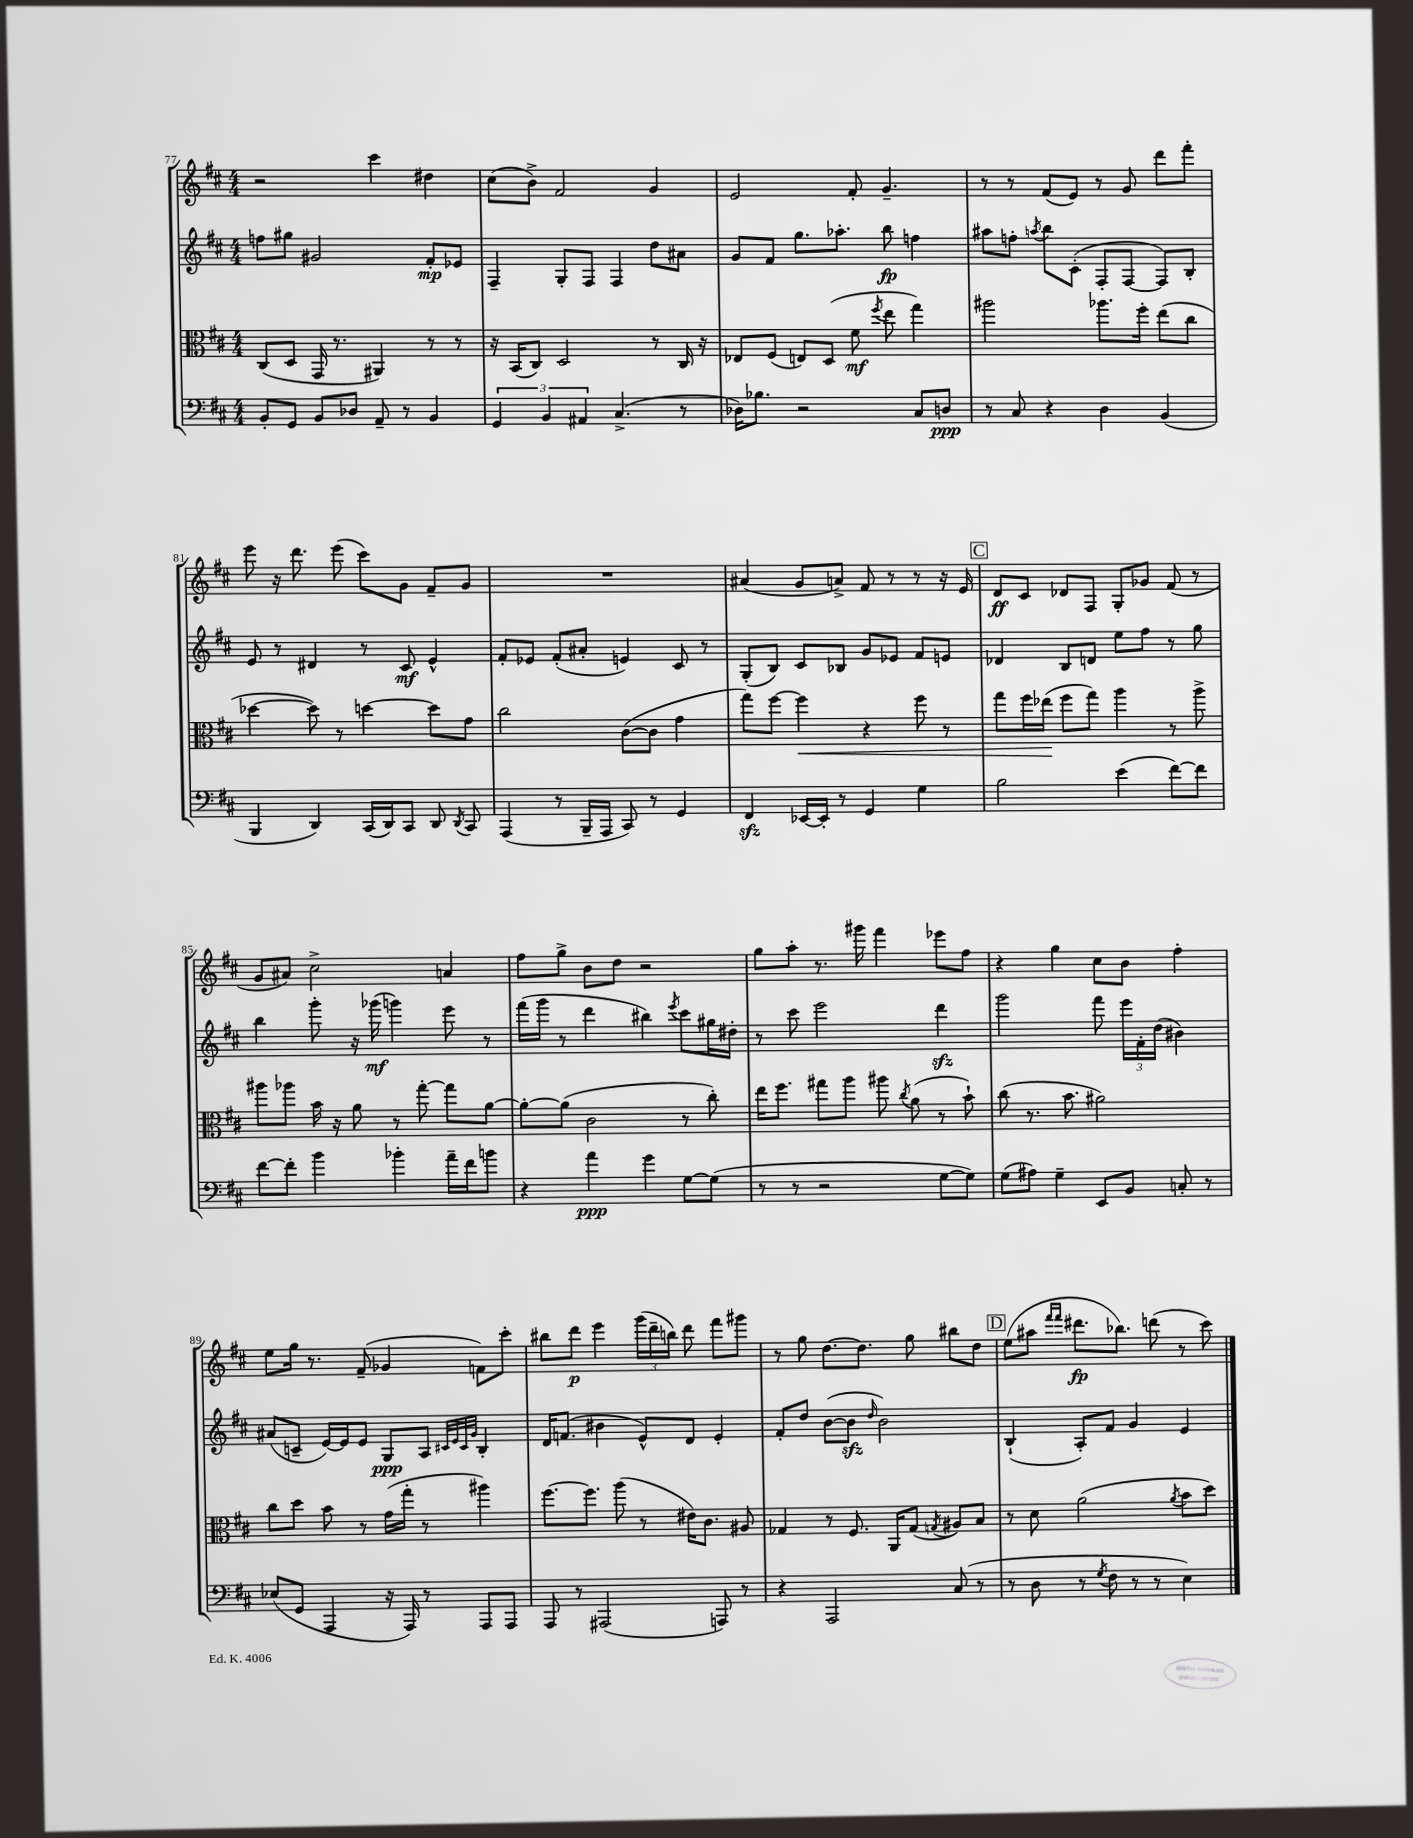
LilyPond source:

<<
\new StaffGroup <<
\new Staff = "s0" {
    \clef treble \key d \major \numericTimeSignature \time 4/4
    \autoBeamOff r2 cis'''4 dis''4 |
    cis''8[( b'8]->) fis'2 g'4 |
    e'2 fis'8-. g'4.-- |
    r8 r8 fis'8[( e'8]) r8 g'8 d'''8[ fis'''8]-. |
    e'''8 r16 d'''8. e'''8( cis'''8[) g'8] fis'8[-- g'8] |
    R1 |
    ais'4( g'8[ a'8]->) fis'8 r8 r8 r16 e'16 |
    \mark \markup { \box "C" } d'8[\ff cis'8] des'8[ fis8] g8[-. ges'8] fis'8( r8 |
    g'8[ ais'8]) cis''2-> a'4 |
    fis''8[ g''8]-> b'8[ d''8] r2 |
    g''8[ a''8]-. r8. gis'''16 fis'''4 ees'''8[ fis''8] |
    r4 g''4 cis''8[ b'8] fis''4-. |
    e''8[ g''16] r8. fis'8--( ges'4 f'8[) cis'''8]-. |
    bis''8[ d'''8]\p e'''4 \tuplet 3/2 { g'''16[( d'''16-- b''16]) } d'''8 fis'''8[ gis'''8] |
    r8 g''8 d''8.[~ d''8.] g''8 bis''8[ d''8] |
    \mark \markup { \box "D" } e''8[( ais''8] \grace { fis'''16[ fis'''16] } dis'''8.[\fp bes''8.]) d'''8( r8 cis'''8) \bar "|." |
}
\new Staff = "s1" {
    \clef treble \key d \major \numericTimeSignature \time 4/4
    \autoBeamOff f''8[ gis''8] gis'2 fis'8[-.\mp ees'8] |
    fis4-- g8[-. fis8] fis4 d''8[ ais'8] |
    g'8[ fis'8] g''8.[ aes''8.]-. b''8\fp f''4 |
    ais''8[ f''8]-. \acciaccatura { a''8 } b''8[ cis'8]-.( fis8[-. fis8]~ fis8[) b8]-. |
    e'8 r8 dis'4 r8 cis'8\mf e'4-^ |
    fis'8[-. ees'8] fis'8[-.( ais'8]-. e'4) cis'8 r8 |
    g8[-.( b8]) cis'8[ bes8] g'8[ ees'8] fis'8[ e'8] |
    \mark \markup { \box "C" } des'4 b8[ d'8] e''8[ fis''8] r8 g''8 |
    b''4 g'''8-. r16 ges'''16\mf( g'''4) e'''8 r8 |
    fis'''16[( g'''16] r8 d'''4 bis''4) \acciaccatura { e'''8 } cis'''8[ gis''16 dis''16]-. |
    r8 cis'''8 e'''2 d'''4\sfz |
    g'''2 fis'''8 \tuplet 3/2 { e'''16[ fis'16-. d''16]( } bis'4) |
    ais'8[( c'8]-- e'16[~) e'16 e'8] g8[\ppp a8] \grace { cis'32[ e'32 cis'32 g'32] } b4-. |
    d'16[ f'8.]( bis'4 e'8[-^) d'8] e'4-. |
    fis'8[-. d''8] b'8[~( b'8]\sfz \grace { d''16 } b'2) |
    \mark \markup { \box "D" } b4-!( a8[-.) fis'8] g'4 e'4 \bar "|." |
}
\new Staff = "s2" {
    \clef alto \key d \major \numericTimeSignature \time 4/4
    \autoBeamOff cis8[( d8] g,16 r8. ais,4) r8 r8 |
    r16 b,16[( cis8]) d2 r8 cis16 r16 |
    ees8[ fis8]( e8[) d8]( fis'8\mf \acciaccatura { fis''8 } e''8 g''4) |
    ais''2 aes''8.[ fis''16]-. e''8[( cis''8] |
    des''4~ des''8) r8 d''4~ d''8[ g'8] |
    cis''2 cis'8[~( cis'8] g'4 |
    g''8[) fis''8]~ fis''4\< r4 fis''8 r8 |
    \mark \markup { \box "C" } g''8[ fis''16 ees''16]\!( fis''8[ g''8]) a''4 r8 a''8-> |
    ais''8[ aes''8] b'16 r16 a'8 r8 g''8~-. g''8[ a'8]~ |
    a'8[~-. a'8]( cis'2 r8 cis''8-.) |
    e''16[ fis''8.] gis''8[ a''8] ais''8 \acciaccatura { cis''8 } a'8( r8 b'8-!) |
    cis''8( r8. b'8. ais'2) |
    cis''8[ d''8] b'8 r8 g'16[( g''16]-. r8 ais''4) |
    fis''8.[~ fis''8.] a''8( r8 eis'16[) cis'8.] ais8 |
    ges4 r8 fis8. a,16[ ges8]( \acciaccatura { g8 } ais8[) b8] |
    \mark \markup { \box "D" } r8 d'8 a'2( \acciaccatura { a'8 } b'8[ d''8]) \bar "|." |
}
\new Staff = "s3" {
    \clef bass \key d \major \numericTimeSignature \time 4/4
    \autoBeamOff b,8[-. g,8] b,8[ des8] a,8-- r8 b,4 |
    \tuplet 3/2 { g,4 b,4 ais,4 } cis4.->( r8 |
    des16[) bes8.] r2 cis8[ d8]\ppp |
    r8 cis8 r4 d4 b,4( |
    b,,4 d,4) cis,16[( d,16) cis,8] d,8 \acciaccatura { d,8 } cis,8 |
    a,,4( r8 b,,16[-- a,,16] cis,8) r8 g,4 |
    fis,4\sfz ees,16[~ ees,16]-. r8 g,4 g4 |
    \mark \markup { \box "C" } b2 e'4( fis'8[~) fis'8] |
    fis'8[~ fis'8]-. b'4 bes'4-. a'16[-- fis'16 b'8] |
    r4 a'4\ppp g'4 g8[~ g8]( |
    r8 r8 r2 g8[~ g8]) |
    g8[( ais8]) g4-- e,8[ b,8] c8-. r8 |
    ees8[( g,8] a,,4 r16 a,,16) r8 a,,8[ a,,8] |
    a,,8 r8 ais,,2( a,,8) r8 |
    r4 a,,2 cis8( r8 |
    \mark \markup { \box "D" } r8 d8 r8 \acciaccatura { g8 } fis8 r8 r8 e4) \bar "|." |
}
>>
>>
\layout { \context { \Score currentBarNumber = #77 } }
